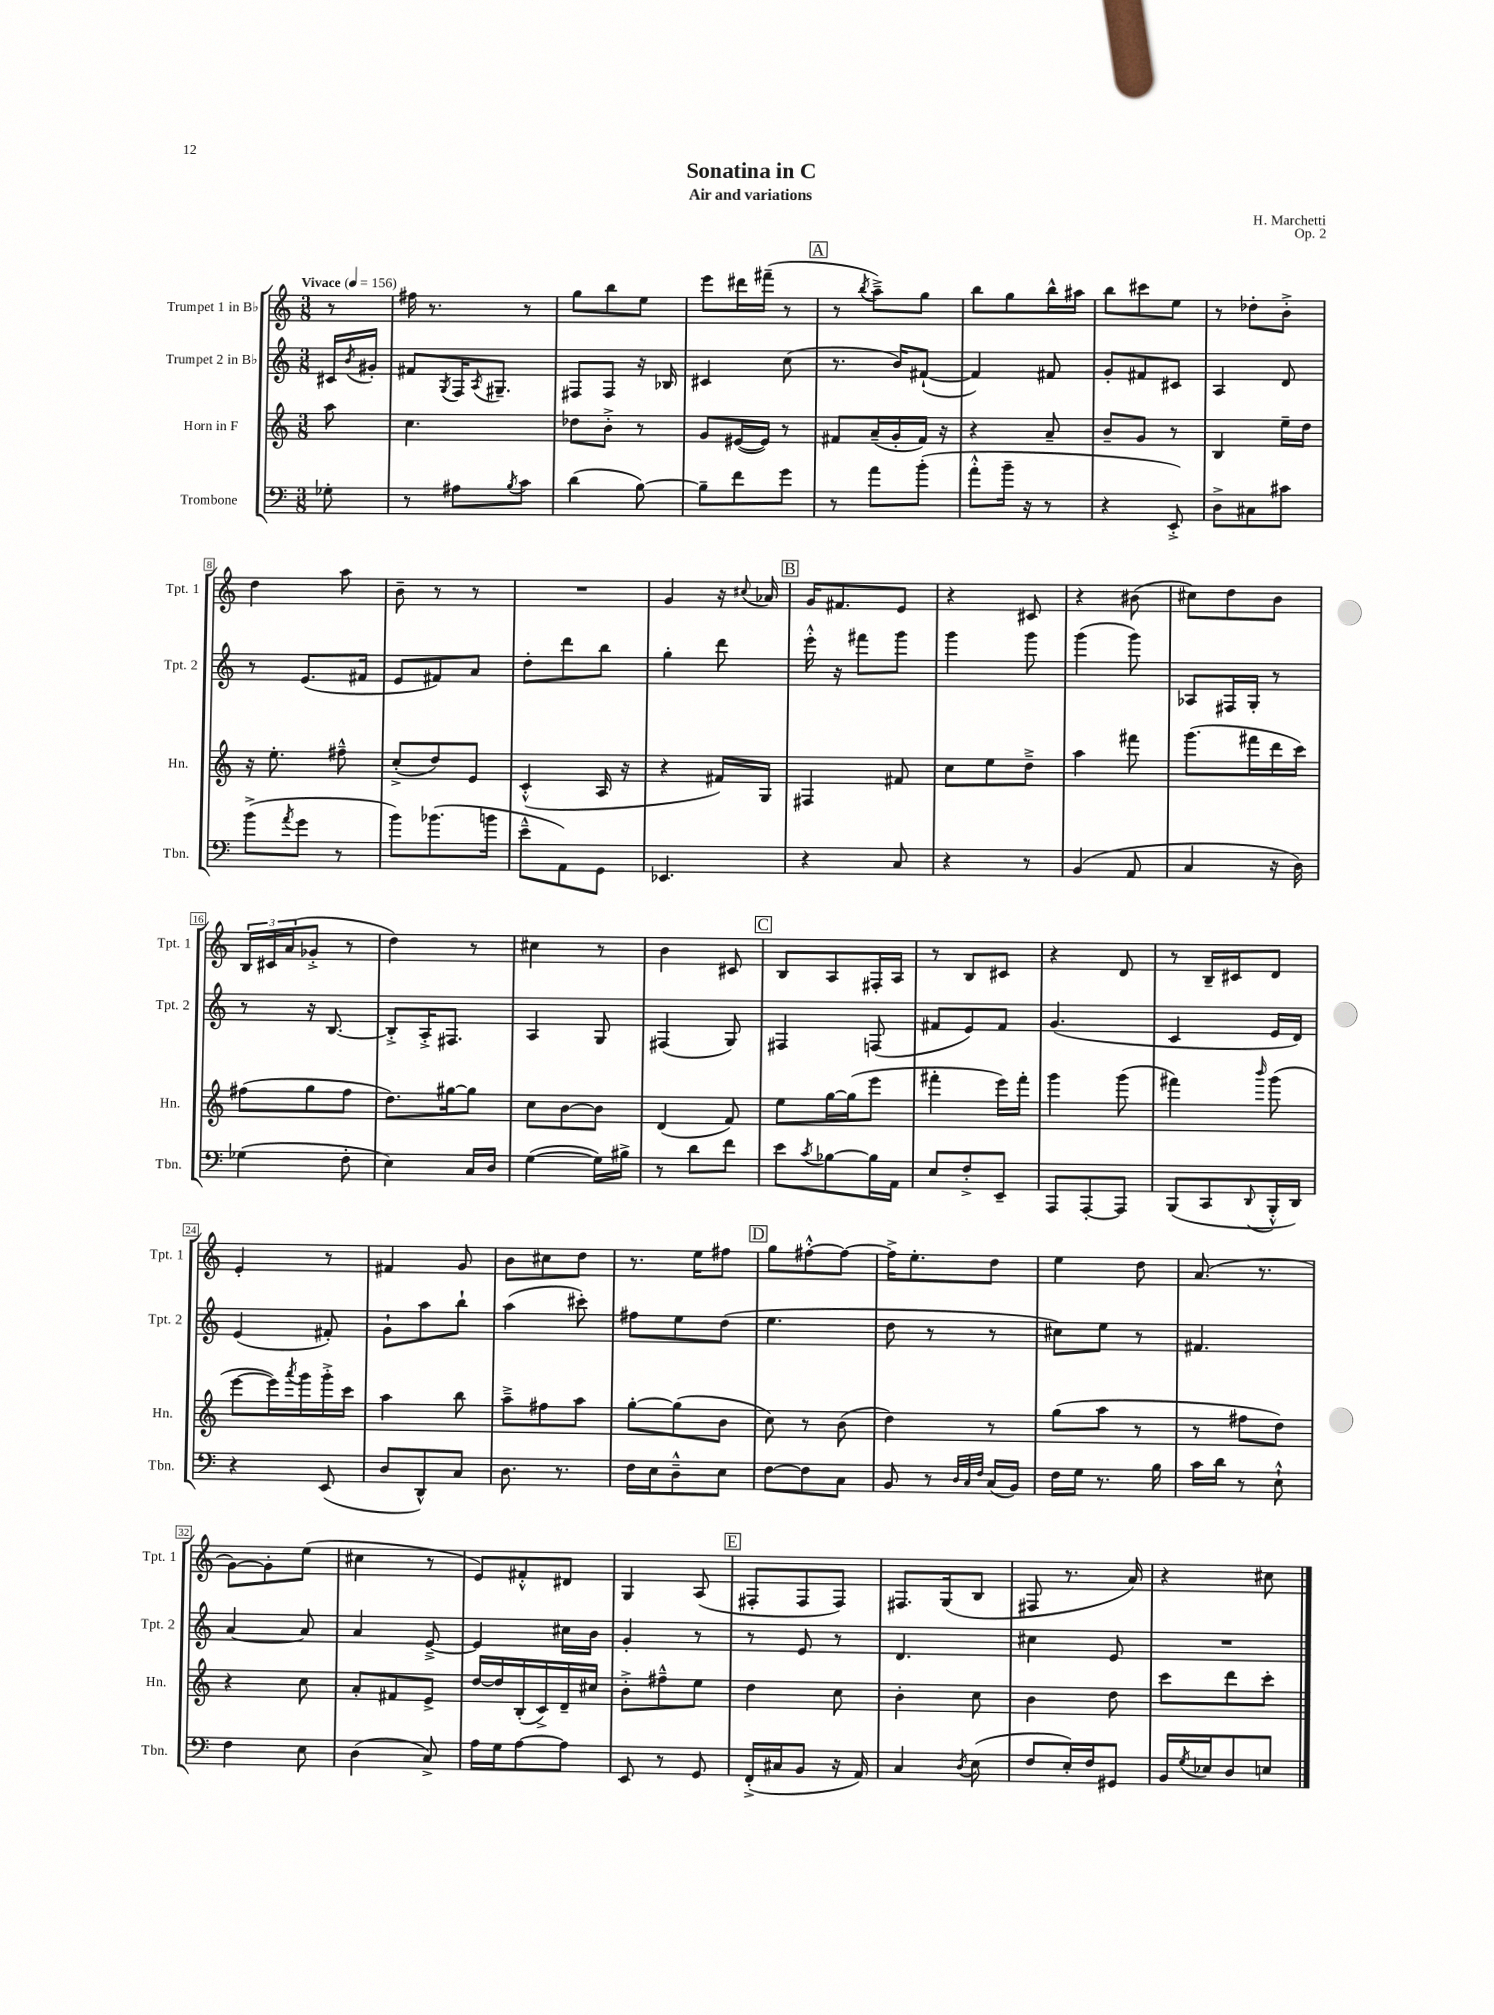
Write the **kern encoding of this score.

**kern	**kern	**kern	**kern
*staff4	*staff3	*staff2	*staff1
*clefF4	*clefG2	*clefG2	*clefG2
*k[]	*k[]	*k[]	*k[]
*M3/8	*M3/8	*M3/8	*M3/8
*MM156	*MM156	*MM156	*MM156
8G-'	8aa	16c#	8r
.	.	8qb	.
.	.	16g#'	.
=	=	=	=
8r	4.cc	8f#	16ff#
.	.	.	8.r
.	.	8qG	.
8A#	.	16F	.
.	.	8qA	.
.	.	8.G#~	.
8qB	.	.	.
8c	.	.	8r
=	=	=	=
(4d	8dd-	8F#	8gg
.	8b'^	8F#	8bb
[8B)	8r	16r	8ee
.	.	16B-	.
=	=	=	=
8B~]	8g	4c#	8eee
8f	([16e#	.	16ddd#
.	16e#])	.	(16fff#~
8g	8r	(8cc	8r
=	=	=	=
8r	8f#	8.r	8r
.	.	.	8qbb
8a	(16a~	.	8aa~^)
.	16g'	16b)	.
(8b'	16f#)	([8f#`	8gg
.	16r	.	.
=	=	=	=
8a'^^	4r	4f#])	8bb
16b~	.	.	8gg
16r	.	.	.
8r	8a~	8f#	16bb^^
.	.	.	16aa#
=	=	=	=
4r	8b~	8g'	8bb
.	8g	8f#	8ccc#
8EE'^)	8r	8c#	8ee
=	=	=	=
8D^	4B	4A	8r
8C#	.	.	8dd-'
8c#	16ee~	8d	8b'^
.	16dd	.	.
=	=	=	=
(8b^	16r	8r	4dd
.	8.ee'	.	.
8qa	.	.	.
8g	.	(8.e	.
8r	8ff#~^^	.	8aa
.	.	16f#	.
=	=	=	=
8b)	(8cc'^	8e	8b~
(8.b-	8dd)	8f#)	8r
.	8e	8a	8r
16b	.	.	.
=	=	=	=
8e~^^	(4c'^^	8dd'	4.r
8AA)	.	8ddd	.
8GG	16A	8bb	.
.	16r	.	.
=	=	=	=
4.EE-	4r	4gg'	4g
.	16f#)	8ddd	16r
.	.	.	8qqcc#
.	16G	.	16a-
=	=	=	=
4r	4F#	16eee'^^	16g
.	.	16r	8.f#
.	.	8fff#	.
8C	8f#	8ggg	8e
=	=	=	=
4r	8cc	4ggg	4r
.	8ee	.	.
8r	8dd~^	8ggg	8c#
=	=	=	=
(4BB	4aa	(4ggg	4r
8AA	8fff#	8ggg)	(8b#
=	=	=	=
4C	(8.ggg	8A-	8cc#)
.	.	16F#	8dd
.	16fff#	16G'	.
16r	16ddd	8r	8b
16D)	16ccc)	.	.
=	=	=	=
(4G-	(8ff#	8r	24B
.	.	.	24c#
.	.	.	(24a
.	8gg	16r	8g-'^
.	.	[8.B	.
8F'	8ff#	.	8r
=	=	=	=
4E)	8.dd)	8B'^]	4dd)
.	.	16A'^	.
.	[16gg#	8.F#	.
16C	8gg#]	.	8r
16D	.	.	.
=	=	=	=
([4G	8cc	4A	4cc#
.	[8b	.	.
16G])	8b]	8G	8r
16B#^	.	.	.
=	=	=	=
8r	(4d	(4F#	4b
8d	.	.	.
8f	8f)	8G)	8c#
=	=	=	=
8e	8ee	4F#	8B
8qc	.	.	.
[8B-	[16gg	.	8A
.	(16gg]	.	.
16B-]	8eee	(8F	16F#'
16AA	.	.	16A
=	=	=	=
8E	4fff#'	8f#	8r
8F'^	.	8e)	8B
8EE~	16eee)	8f#	8c#
.	16fff#'	.	.
=	=	=	=
8AAA	4ggg	(4.g	4r
[8AAA'	.	.	.
8AAA]	(8ggg	.	8d
=	=	=	=
(8BBB	4fff#)	4c	8r
8CC	.	.	16B~
.	.	.	16c#
8qqDD	16qqbbb	.	.
16BBB'^^	(8ggg	16e	8d
16DD)	.	16d)	.
=	=	=	=
4r	[8eee	(4e	4e'
.	16eee])	.	.
.	8qaaa	.	.
.	16ggg	.	.
(8EE	16ggg'^	8f#')	8r
.	16ccc	.	.
=	=	=	=
8D	4aa	8g`	4f#
8DD^^)	.	8aa	.
8C	8bb	8bb`	8g
=	=	=	=
8.D	8aa~^	(4aa	8b
.	8ff#	.	8cc#
8.r	.	.	.
.	8aa	8ccc#')	8dd
=	=	=	=
16F	[8gg'	8ff#	8.r
16E	.	.	.
8D~^^	(8gg]	8ee	.
.	.	.	16ee
8E	8b	(8dd	8ff#
=	=	=	=
[8F	8cc)	4.ee	8gg
8F]	8r	.	[8ff#'^^
8C	(8b	.	8ff#_
=	=	=	=
8BB	4dd)	8dd	16ff#^]
.	.	.	8.ee'
8r	.	8r	.
32qqD	.	.	.
32qqC	.	.	.
32qqF	.	.	.
(16C	8r	8r	8dd
16BB)	.	.	.
=	=	=	=
16F	(8gg	8cc#)	4ee
16G	.	.	.
8.r	8aa	8ee	.
.	8r	8r	8dd
16B	.	.	.
=	=	=	=
16c	8r	4.f#	(8.a
16d	.	.	.
8r	8ff#	.	.
.	.	.	8.r
8E`^^	8dd)	.	.
=	=	=	=
4F	4r	[4a	[8g)
.	.	.	8g']
8E	8cc	8a]	(8ee
=	=	=	=
(4D	8a'	4a	4cc#
.	8f#	.	.
8C^)	8e^	[8e~^	8r
=	=	=	=
16A	[16dd	4e]	8e)
16G	16dd]	.	.
[8A	(16B'	.	8f#'^^
.	16c^)	.	.
8A]	16d~	16cc#	8d#
.	16cc#	16b	.
=	=	=	=
8EE	8b'^	4g'	4G
8r	8ff#~^^	.	.
8GG	8ee	8r	(8A
=	=	=	=
(16FF'^	4dd	8r	8F#'
16C#	.	.	.
8BB	.	8e	8F#
16r	8cc	8r	8F#)
16AA)	.	.	.
=	=	=	=
4C	4b'	4.d	8.F#
.	.	.	(16G
8qD	.	.	.
(8E	8cc	.	8B
=	=	=	=
8F	4b	4cc#	8F#
16E')	.	.	8.r
16F	.	.	.
8GG#	8dd	8e	.
.	.	.	16a)
=	=	=	=
16BB	8ccc	4.r	4r
8qG	.	.	.
16E-	.	.	.
8D	8ddd	.	.
8E	8ccc'	.	8cc#
==	==	==	==
*-	*-	*-	*-
